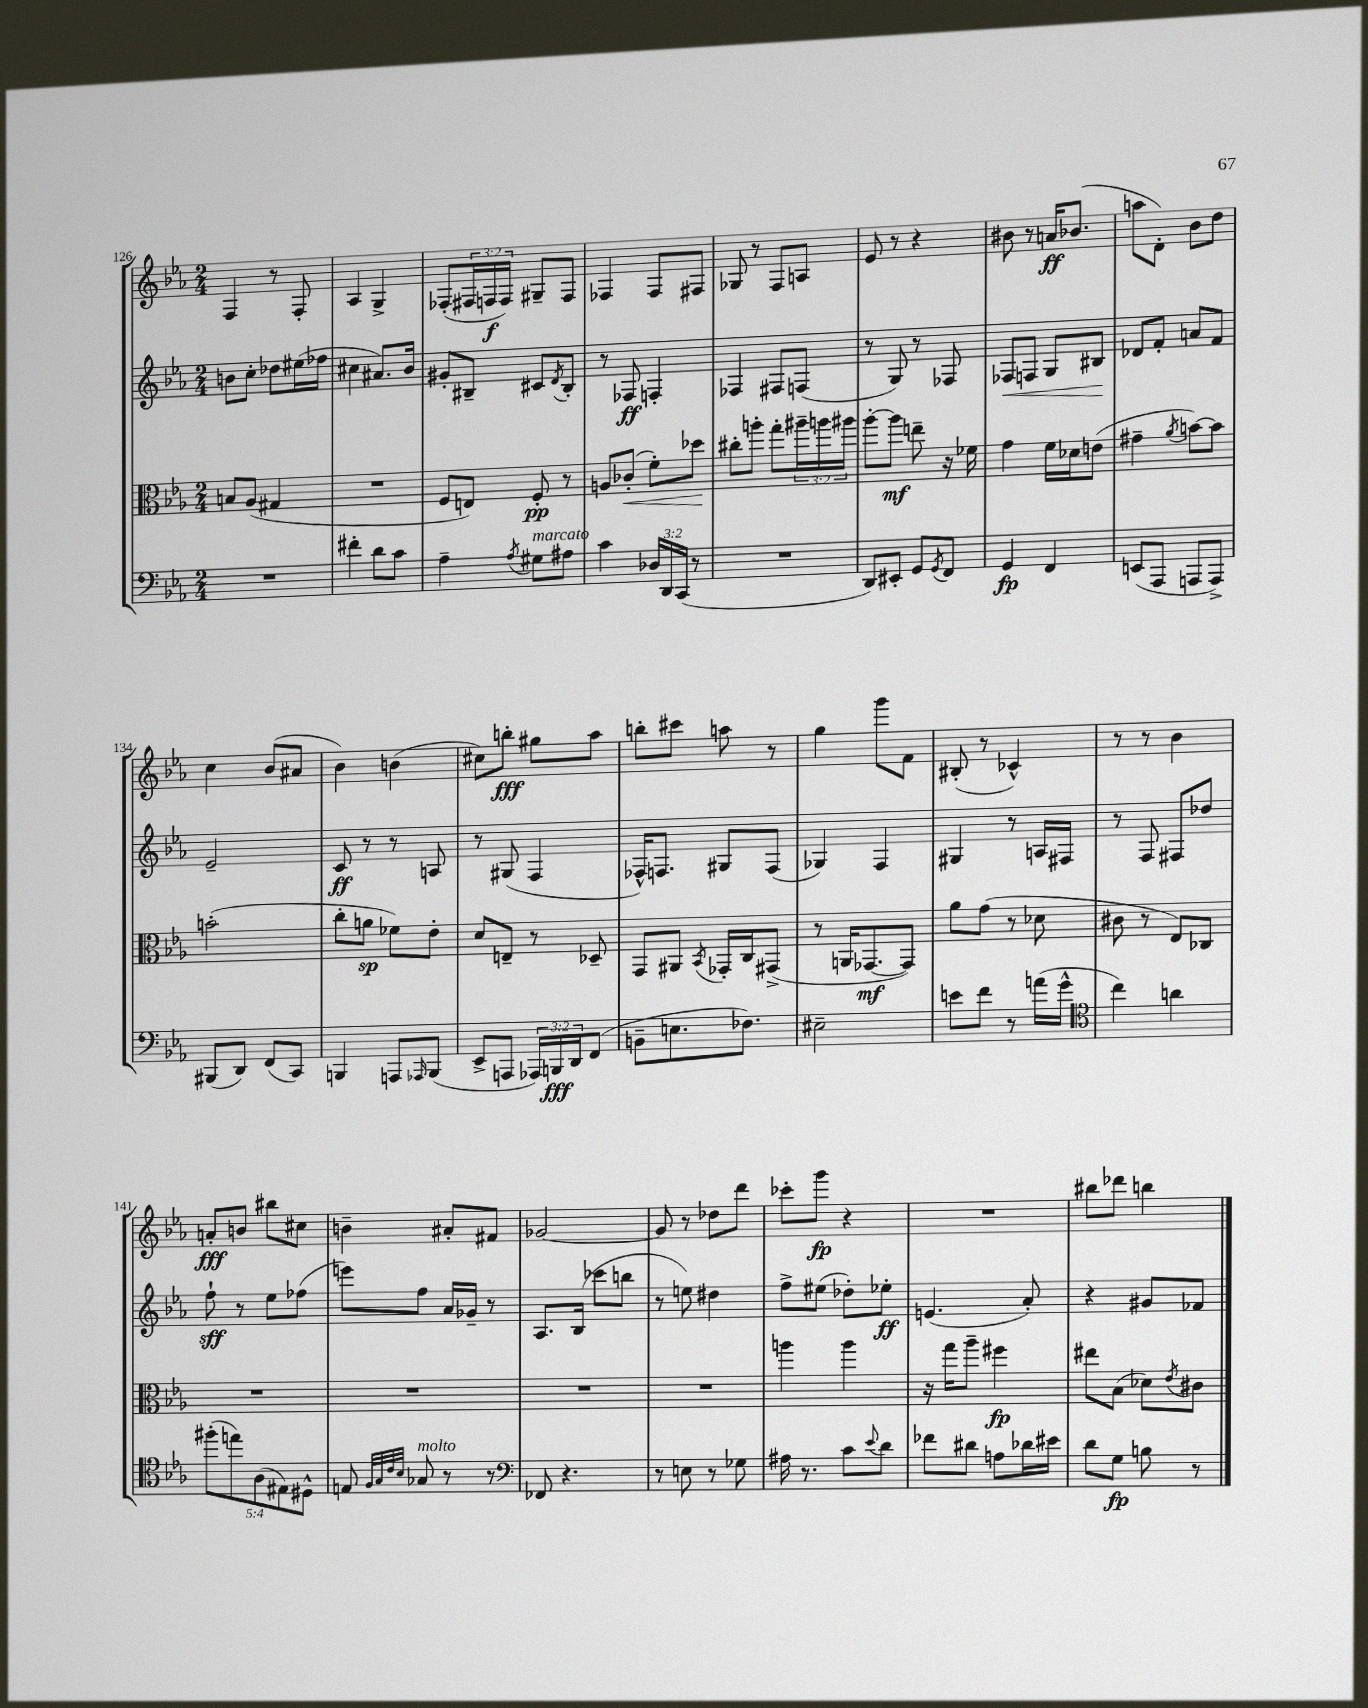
<<
\new StaffGroup <<
\new Staff = "s0" {
    \clef treble \key ees \major \numericTimeSignature \time 2/4 \override Staff.TupletNumber.text = #tuplet-number::calc-fraction-text
    f4 r8 f8-. |
    aes4 g4-> |
    fes8-.( \tuplet 3/2 { fis16 f16\f f16) } gis8-- f8 |
    fes4 fes8 fis8 |
    ges8 r8 f8 a8 |
    ees'8 r8 r4 |
    bis'8 r8 a'16\ff bes'8.( |
    a''8 d'8-.) bes'8 d''8 |
    c''4 bes'8( ais'8 |
    bes'4) b'4( |
    cis''8) b''8-.\fff gis''8 aes''8 |
    b''8-. cis'''8 a''8 r8 |
    g''4 g'''8 f'8 |
    bis8-.( r8 ces'4-^) |
    r8 r8 bes'4 |
    a'8-.\fff b'8 bis''8 cis''8 |
    b'4-- ais'8-. fis'8 |
    ges'2~ |
    ges'8 r8 des''8 d'''8 |
    ces'''8-. g'''8\fp r4 |
    R2 |
    bis''8 des'''8 b''4 \bar "|." |
}
\new Staff = "s1" {
    \clef treble \key ees \major \numericTimeSignature \time 2/4
    b'8 c''8-. des''8 eis''16( fes''16 |
    cis''4 ais'8.) bes'16 |
    gis'8-. bis8-- cis'8 \acciaccatura { d'8 } bis8-. |
    r8 fes8\ff f4-. |
    fes4 fis8 f8( |
    r8 g8) r8 fes8 |
    fes8\< f8 g8 bis8\! |
    des'8 f'8-. a'8 f'8 |
    ees'2-- |
    c'8\ff r8 r8 a8 |
    r8 gis8( f4 |
    fes16-^) f8. gis8 f8( |
    ges4) f4 |
    gis4 r8 a16 fis16 |
    r8 f8 fis8 des''8 |
    f''8-!\sff r8 ees''8 fes''8( |
    e'''8) f''8 aes'16 ges'16-- r8 |
    aes8. bes16( ces'''8 b''8 |
    r8 e''8) dis''4 |
    f''8-> eis''8( des''8-.) ees''8-.\ff |
    e'4.( aes'8-.) |
    r4 gis'8 fes'8 \bar "|." |
}
\new Staff = "s2" {
    \clef alto \key ees \major \numericTimeSignature \time 2/4 \override Staff.TupletNumber.text = #tuplet-number::calc-fraction-text
    b8 aes8( gis4 |
    R2 |
    f8 e8) f8-.\pp r8 |
    a8 ces'8-.\<( f'8-.) des''8\! |
    cis''8-. a''8-. g''8-. \tuplet 3/2 { ais''16-- a''16 ais''16 } |
    aes''8~-. aes''8\mf e''8-- r16 fes'16 |
    g'4 f'16 des'16 e'8( |
    gis'4-- \acciaccatura { aes'8 } b'8~) b'8 |
    b'2-.( |
    c''8-. a'8\sp fes'8) ees'8-. |
    d'8 e8-- r8 des8-- |
    g,8 ais,8 \acciaccatura { bes,8 } ges,16-. c16 gis,8->( |
    r8 a,16 ges,8.~\mf ges,8) |
    aes'8 g'8( r8 des'8 |
    cis'8 r8 ees8) ces8 |
    R2 |
    R2 |
    R2 |
    R2 |
    a''4 a''4 |
    r16 g''16 aes''8-- fis''4\fp |
    eis''8 bes8( des'8) \acciaccatura { ees'8 } cis'8 \bar "|." |
}
\new Staff = "s3" {
    \clef bass \key ees \major \numericTimeSignature \time 2/4 \override Staff.TupletNumber.text = #tuplet-number::calc-fraction-text
    R2 |
    fis'4-. d'8 c'8 |
    aes4-- \acciaccatura { aes8 } gis8^\markup { \italic "marcato" } ais8 |
    c'4 \tuplet 3/2 { des16 d,16 c,16( } r8 |
    R2 |
    d,8) eis,8-. g,8 \acciaccatura { g,8 } f,8 |
    g,4\fp f,4 |
    e,8( aes,,8 a,,8 a,,8->) |
    bis,,8( d,8) f,8( c,8) |
    b,,4 a,,8 \grace { aes,,16 } b,,8( |
    ees,8-> a,,8 \tuplet 3/2 { aes,,16) b,,16\fff d,16 } f,8( |
    b,8-- e8. fes8.) |
    eis2-- |
    e'8 f'8 r8 a'16( g'16-^ |
    \clef tenor c''4) a'4 |
    \tuplet 5/4 { fis''8-.( e''8) aes8( eis8) dis8-^ } |
    e8 \grace { f32 g32 c'32 bes32 } ges8^\markup { \italic "molto" } r8 r8 |
    \clef bass fes,8 r4. |
    r8 e8 r8 ges8 |
    ais16 r8. c'8 \appoggiatura { ees'8 } d'8 |
    fes'8 dis'8 a8 des'16 eis'16 |
    d'8 g8\fp b8 r8 \bar "|." |
}
>>
>>
\layout { \context { \Score currentBarNumber = #126 } }
